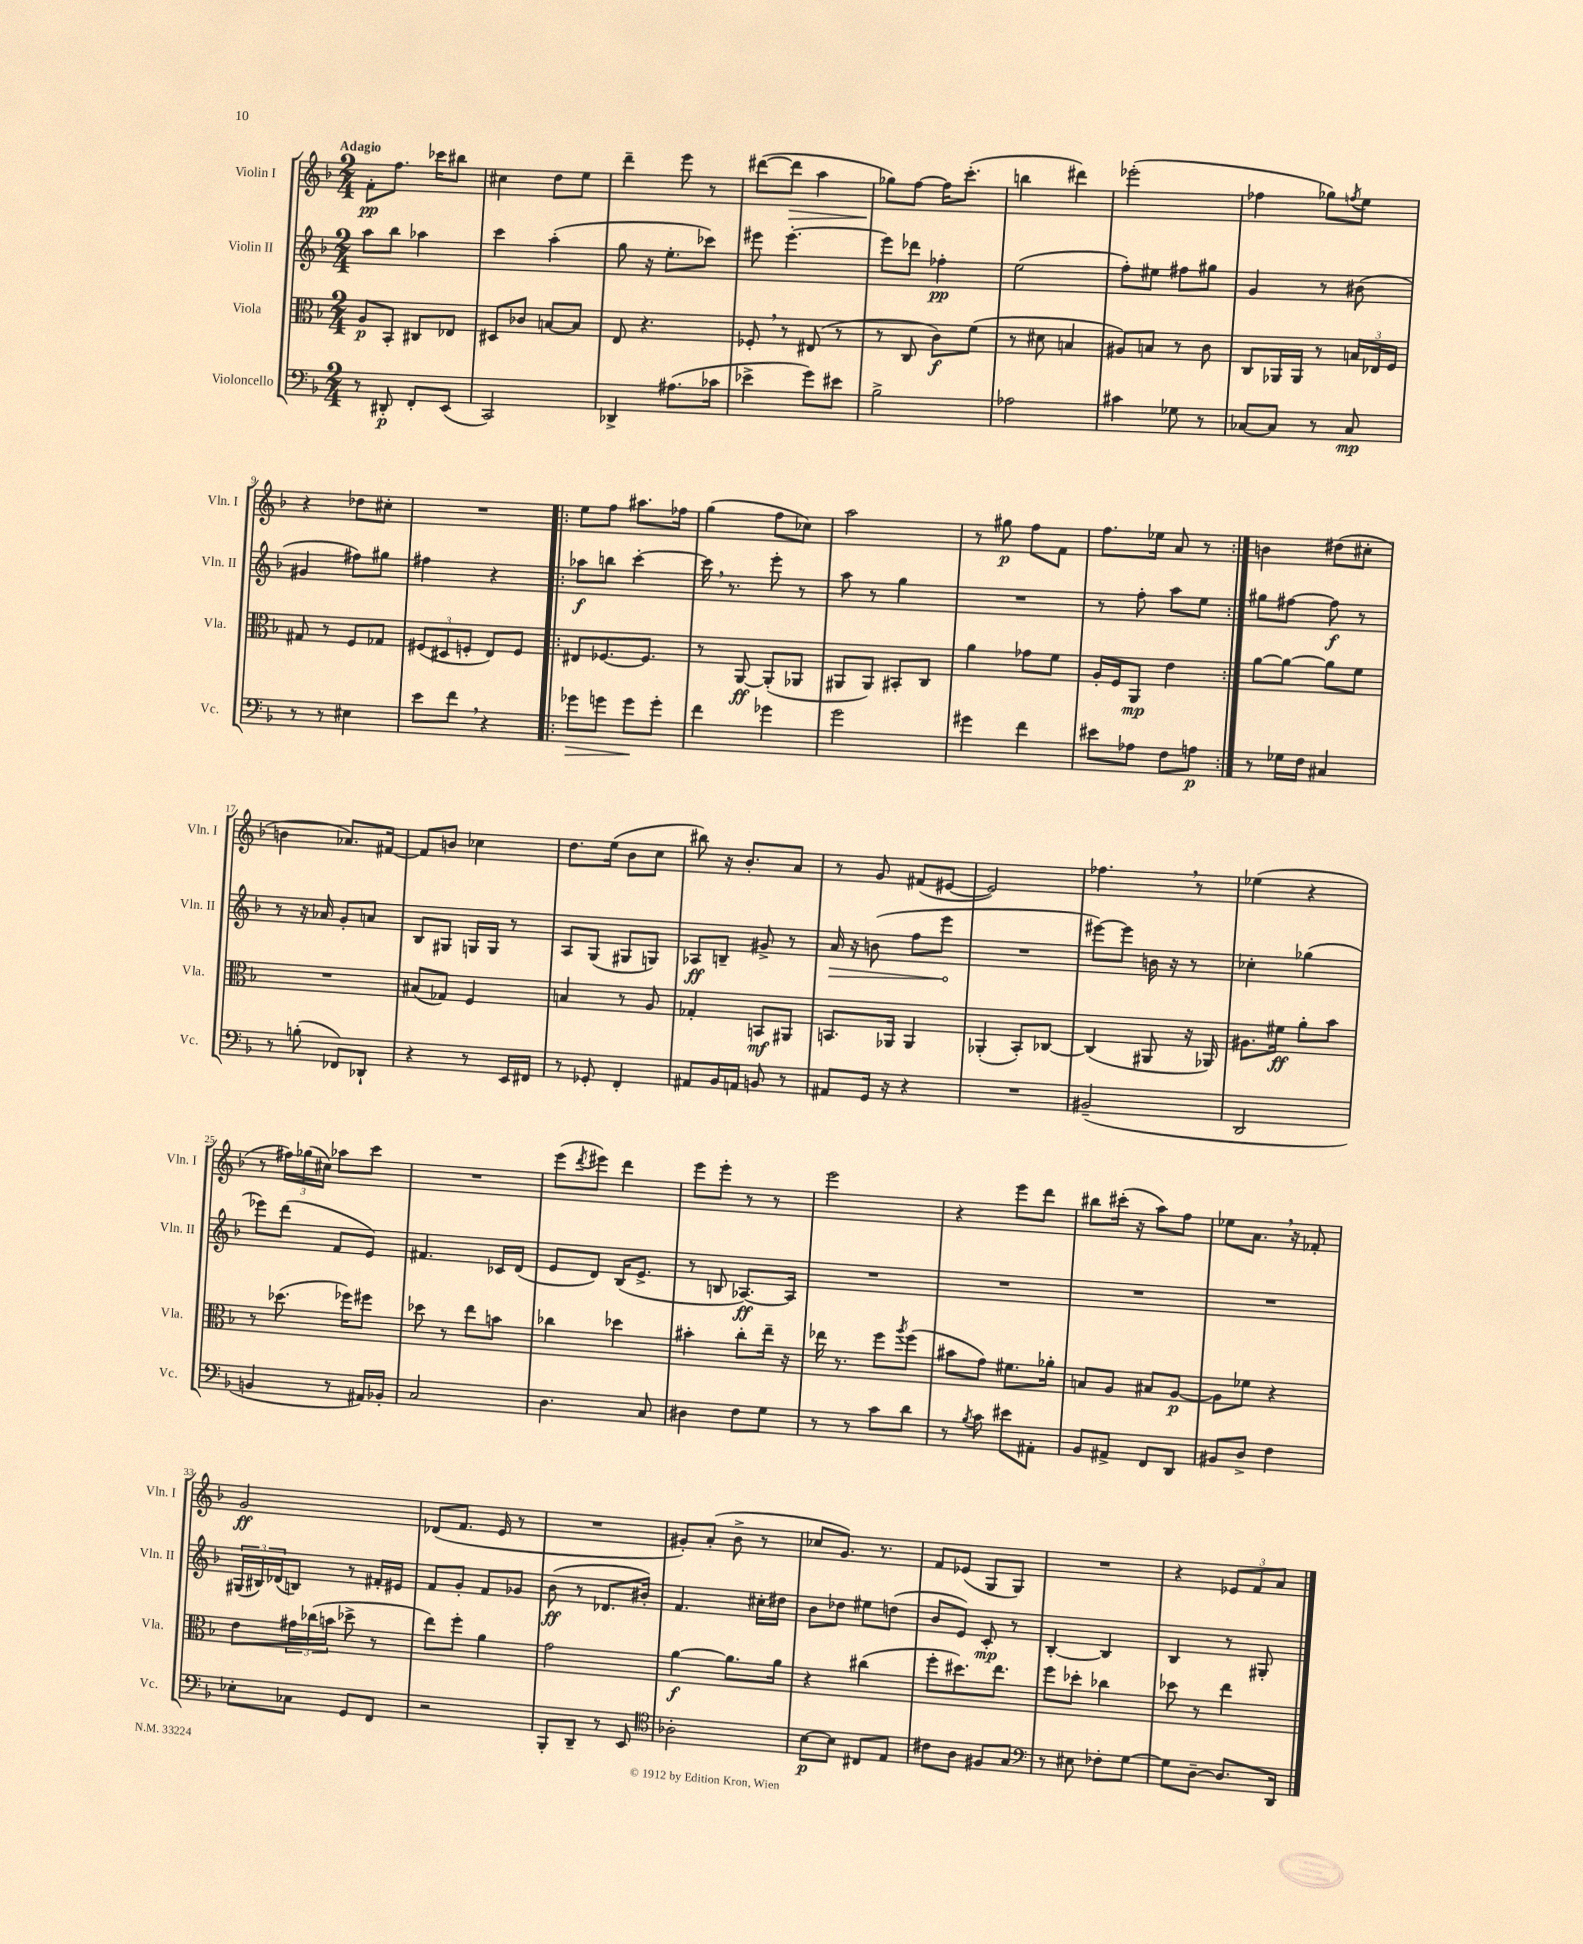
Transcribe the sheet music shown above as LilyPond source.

<<
\new StaffGroup <<
\new Staff = "s0" \with { instrumentName = "Violin I" shortInstrumentName = "Vln. I" } {
    \clef treble \key f \major \numericTimeSignature \time 2/4 \tempo "Adagio"
    f'8-.\pp f''8. ces'''16 bis''8 |
    cis''4 d''8 e''8 |
    d'''4-- e'''8 r8 |
    dis'''8~( dis'''8\> a''4 |
    ges''8\!) f''8~ f''16 c'''8.-.( |
    b''4 dis'''4) |
    ees'''2-.( |
    fes''4 ges''8) \acciaccatura { f''8 } e''8 |
    r4 des''8 cis''8-. |
    R2 |
    \repeat volta 2 { e''8 f''8 ais''8. fes''16 |
    g''4( f''8 ces''8) |
    a''2 |
    r8 gis''8\p f''8 f'8 |
    f''8. ees''16 a'8 r8 | }
    b'4 dis''8( cis''8-. |
    b'4 aes'8.) fis'16~ |
    fis'8 b'8 ces''4 |
    d''8. e''16( bes'8 c''8 |
    bis''8) r16 bes'8.-. a'8 |
    r8 g'8 fis'8( eis'8~ |
    eis'2) |
    fes''4. \breathe r8 |
    ees''4( r4 |
    r8 \tuplet 3/2 { fis''16) ges''16( cis''16) } aes''8 c'''8 |
    R2 |
    e'''8( \acciaccatura { d'''8 } eis'''8) d'''4 |
    e'''8 e'''8-. r8 r8 |
    e'''2 |
    r4 e'''8 d'''8 |
    bis''8 cis'''16-.( r16 a''8) f''8 |
    ees''8 a'8. \breathe r16 fes'8-. |
    g'2\ff |
    des'8( f'8. e'16 r8 |
    R2 |
    gis'8-.) a'8-.( bes'8-> r8 |
    ces''8 g'8.) r8. |
    f'8 ees'8( g8 g8) |
    R2 |
    r4 \tuplet 3/2 { ees'8 f'8 a'8 } \bar "|." |
}
\new Staff = "s1" \with { instrumentName = "Violin II" shortInstrumentName = "Vln. II" } {
    \clef treble \key f \major \numericTimeSignature \time 2/4
    a''8 bes''8 aes''4 |
    c'''4 a''4-.( |
    g''8 r16 e''8.-. ces'''8) |
    eis'''8 eis'''4.~-. |
    eis'''8 des'''8 fes''4-.\pp |
    e''2( |
    f''8-.) eis''8 fis''8 gis''8 |
    g'4 r8 bis'8( |
    gis'4 fis''8) gis''8 |
    fis''4 r4 |
    \repeat volta 2 { aes''8\f b''8 c'''4~-. |
    c'''16 \breathe r8. e'''8-. r8 |
    a''8 r8 g''4 |
    R2 |
    r8 f''8-. a''8 e''8 | }
    gis''8 fis''8~ fis''8\f r8 |
    r8 r16 aes'16 g'8-. a'8 |
    bes8 gis8 g16 g16 r8 |
    a8 g8( gis8 g8) |
    aes8\ff b8-- gis'8-> r8 |
    \once \override Hairpin.circled-tip = ##t a'16\> r16 b'8( f''8 e'''8\! |
    R2 |
    eis'''8~) eis'''8 b'16 r16 r8 |
    ces''4-. ges''4( |
    ees'''8) d'''8( f'8 e'8) |
    fis'4. ces'16 d'16( |
    e'8 d'8) bes16( e'8.-> |
    r8 b8 aes8.~\ff) aes16 |
    R2 |
    R2 |
    R2 |
    R2 |
    \tuplet 3/2 { gis16( bis16) des'16( } b8) r8 fis'16-. eis'16 |
    f'8 g'8-. f'8 ges'8 |
    bes'8\ff( r8 des'8. bis'16-.) |
    f'4. cis''16-. dis''16 |
    bes'8 des''8 eis''8 d''8( |
    bes'8 e'8) c'8-.\mp r8 |
    bes4~-. bes4 |
    bes4 r8 gis8-. \bar "|." |
}
\new Staff = "s2" \with { instrumentName = "Viola" shortInstrumentName = "Vla." } {
    \clef alto \key f \major \numericTimeSignature \time 2/4
    a8\p bes,8-. cis8 ees8 |
    dis8 ces'8 b8~ b8 |
    e8 r4. |
    fes8-. \breathe r8 eis8( r8 |
    r8 c8 c'8\f) f'8( |
    r8 dis'8 b4 |
    ais8) b8 r8 c'8 |
    c8 aes,16 aes,16 r8 \tuplet 3/2 { b16 ees16 f16 } |
    gis8 r8 f8 ges8 |
    \tuplet 3/2 { fis8( dis8 f8-. } e8) f8 |
    \repeat volta 2 { eis8 fes8.~ fes8. |
    r8 a,8~\ff a,8-.( aes,8 |
    ais,8 ais,8) bis,8-. c8 |
    a'4 ges'8 f'8 |
    a16-. f16 a,8\mp e'4 | }
    a'8~ a'8~ a'8 f'8 |
    R2 |
    bis8( ges8) f4 |
    b4 r8 a8 |
    ges4-. b,8\mf ais,8 |
    b,8. aes,16 aes,4 |
    aes,4-.( bes,8-.) ces8~ |
    ces4( ais,8 r16 aes,16) |
    ais8. fis'16\ff a'8-. bes'8 |
    r8 des''8.( fes''16) fis''8 |
    des''8 r8 e''8 b'8 |
    ces''4 des''4 |
    bis'4-. c''8-. e''16-- r16 |
    ees''16 r8. f''8 \acciaccatura { a''8 } f''8( |
    bis'8 g'8) fis'8. aes'16-. |
    b8 a8 bis8 a8~\p |
    a8 fes'8 r4 |
    e'8 \tuplet 3/2 { gis'16 ces''16( b'16 } des''8-> r8 |
    e''8) f''8-. a'4 |
    g'2 |
    a'4~\f a'8. a'16 |
    r4 cis''4( |
    f''8-. dis''8.) e''8. |
    f''8 des''8-. ces''4 |
    des''8 r8 e''4 \bar "|." |
}
\new Staff = "s3" \with { instrumentName = "Violoncello" shortInstrumentName = "Vc." } {
    \clef bass \key f \major \numericTimeSignature \time 2/4
    r8 dis,8-.\p f,8-. e,8( |
    c,2) |
    des,4-> ais8.( ces'16 |
    ees'4-> g'8) eis'8 |
    bes2-> |
    aes2 |
    cis'4 ges8 r8 |
    ces8~ ces8 r8 ces8\mp |
    r8 r8 eis4 |
    e'8 f'8 \breathe r4 |
    \repeat volta 2 { ges'8\> g'8 g'8\! g'8-. |
    f'4 ges'4 |
    g'2 |
    gis'4 f'4 |
    eis'8 aes8 f8 a8\p | }
    r8 ges16 f16 cis4 |
    r8 b8-.( fes,8) des,8-! |
    r4 r8 e,16 fis,16 |
    r8 ges,8-. f,4-. |
    ais,8 bes,16 a,16 b,8 r8 |
    ais,8 g,16 r16 r4 |
    R2 |
    bis,2--( |
    d,2 |
    b,4 r8 ais,16) bes,16-. |
    c2 |
    d4. c8 |
    dis4 f8 g8 |
    r8 r8 c'8 d'8 |
    r8 \acciaccatura { bes8 } c'8 eis'8 ais,8-. |
    bes,8 ais,8-> f,8 d,8 |
    bis,8 d8-> f4 |
    ees8-. ces8 g,8 f,8 |
    r2 |
    bes,,8-. d,8-- r8 e,8 |
    \clef tenor aes2-. |
    bes8~\p bes8 cis8 e8 |
    cis'8 a8 fis8 g8 |
    \clef bass r8 eis8 fes8-. g8~ |
    g8 d8~-- d8. d,16 \bar "|." |
}
>>
>>
